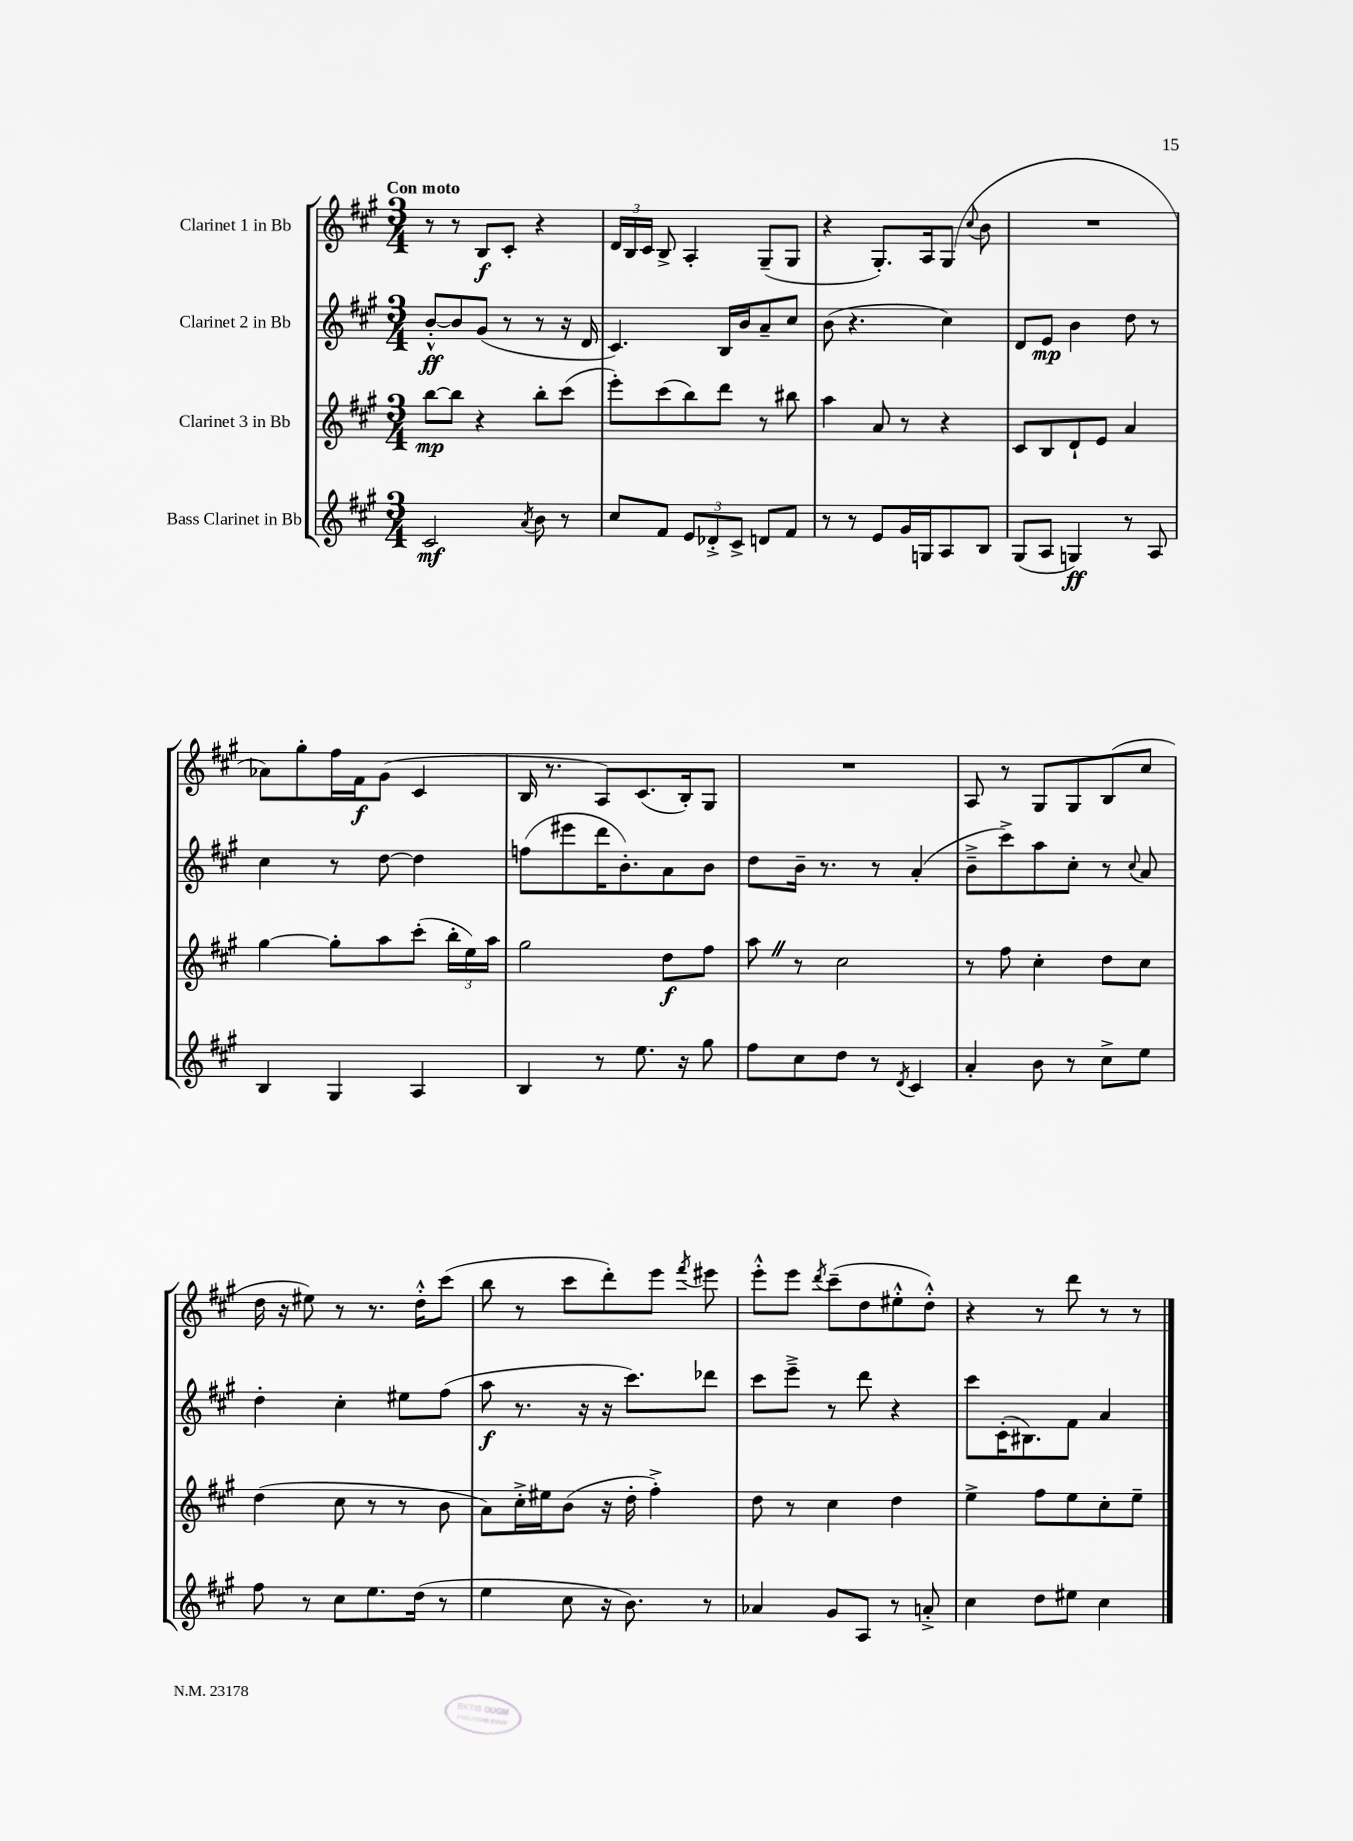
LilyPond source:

<<
\new StaffGroup <<
\new Staff = "s0" \with { instrumentName = "Clarinet 1 in Bb" } {
    \clef treble \key a \major \numericTimeSignature \time 3/4 \tempo "Con moto"
    \autoBeamOff r8 r8 b8[\f cis'8]-. r4 |
    \tuplet 3/2 { d'16[ b16 cis'16] } b8-> a4-. gis8[--( gis8] |
    r4 gis8.[-.) a16 gis8]( \appoggiatura { cis''8 } b'8 |
    R2. |
    aes'8[) gis''8-. fis''16 fis'16\f gis'8]( cis'4 |
    b16 r8. a8[) cis'8.( b16-.) gis8] |
    R2. |
    a8 r8 gis8[ gis8 b8( cis''8] |
    d''16 r16 eis''8) r8 r8. d''16[-.-^ cis'''8]( |
    b''8 r8 cis'''8[ d'''8-.) e'''8] \acciaccatura { fis'''8 } eis'''8 |
    e'''8[-.-^ e'''8] \acciaccatura { d'''8 } cis'''8[--( d''8 eis''8-.-^ d''8]-.-^) |
    r4 r8 d'''8 r8 r8 \bar "|." |
}
\new Staff = "s1" \with { instrumentName = "Clarinet 2 in Bb" } {
    \clef treble \key a \major \numericTimeSignature \time 3/4
    \autoBeamOff b'8[~-.-^\ff b'8 gis'8]( r8 r8 r16 d'16 |
    cis'4.) b16[ b'16 a'8-- cis''8] |
    b'8( r4. cis''4) |
    d'8[ e'8]\mp b'4 d''8 r8 |
    cis''4 r8 d''8~ d''4 |
    f''8[( eis'''8 d'''16 b'8.-.) a'8 b'8] |
    d''8[ b'16]-- r8. r8 a'4-.( |
    b'8[---> cis'''8->) a''8 cis''8]-. r8 \appoggiatura { cis''8 } a'8 |
    d''4-. cis''4-. eis''8[ fis''8]( |
    a''8\f r8. r16 r16 cis'''8.[) des'''8] |
    cis'''8[ e'''8]---> r8 d'''8 r4 |
    cis'''8[ cis'16-.( bis8.) fis'8] a'4 \bar "|." |
}
\new Staff = "s2" \with { instrumentName = "Clarinet 3 in Bb" } {
    \clef treble \key a \major \numericTimeSignature \time 3/4
    \autoBeamOff b''8[~\mp b''8] r4 b''8[-. cis'''8]( |
    e'''8[-.) cis'''8( b''8) d'''8] r8 bis''8 |
    a''4 a'8 r8 r4 |
    cis'8[ b8 d'8-! e'8] a'4 |
    gis''4~ gis''8[-. a''8 cis'''8]-.( \tuplet 3/2 { b''16[-. e''16) a''16] } |
    gis''2 d''8[\f fis''8] |
    a''8 \once \override BreathingSign.text = \markup { \musicglyph "scripts.caesura.straight" } \breathe r8 cis''2 |
    r8 fis''8 cis''4-. d''8[ cis''8] |
    d''4( cis''8 r8 r8 b'8 |
    a'8[) cis''16-.-> eis''16 b'8]( r16 d''16-. fis''4-.->) |
    d''8 r8 cis''4 d''4 |
    e''4-> fis''8[ e''8 cis''8-. e''8]-- \bar "|." |
}
\new Staff = "s3" \with { instrumentName = "Bass Clarinet in Bb" } {
    \clef treble \key a \major \numericTimeSignature \time 3/4
    \autoBeamOff cis'2\mf \acciaccatura { a'8 } b'8 r8 |
    cis''8[ fis'8] \tuplet 3/2 { e'8[ des'8-.-> cis'8]-> } d'8[ fis'8] |
    r8 r8 e'8[ gis'16 g16 a8 b8] |
    gis8[( a8] g4\ff) r8 a8 |
    b4 gis4 a4 |
    b4 r8 e''8. r16 gis''8 |
    fis''8[ cis''8 d''8] r8 \acciaccatura { d'8 } cis'4 |
    a'4-. b'8 r8 cis''8[-> e''8] |
    fis''8 r8 cis''8[ e''8. d''16]( r8 |
    e''4 cis''8 r16 b'8.) r8 |
    aes'4 gis'8[ a8] r8 a'8-.-> |
    cis''4 d''8[ eis''8] cis''4 \bar "|." |
}
>>
>>
\layout { \context { \Score \remove "Bar_number_engraver" } }
